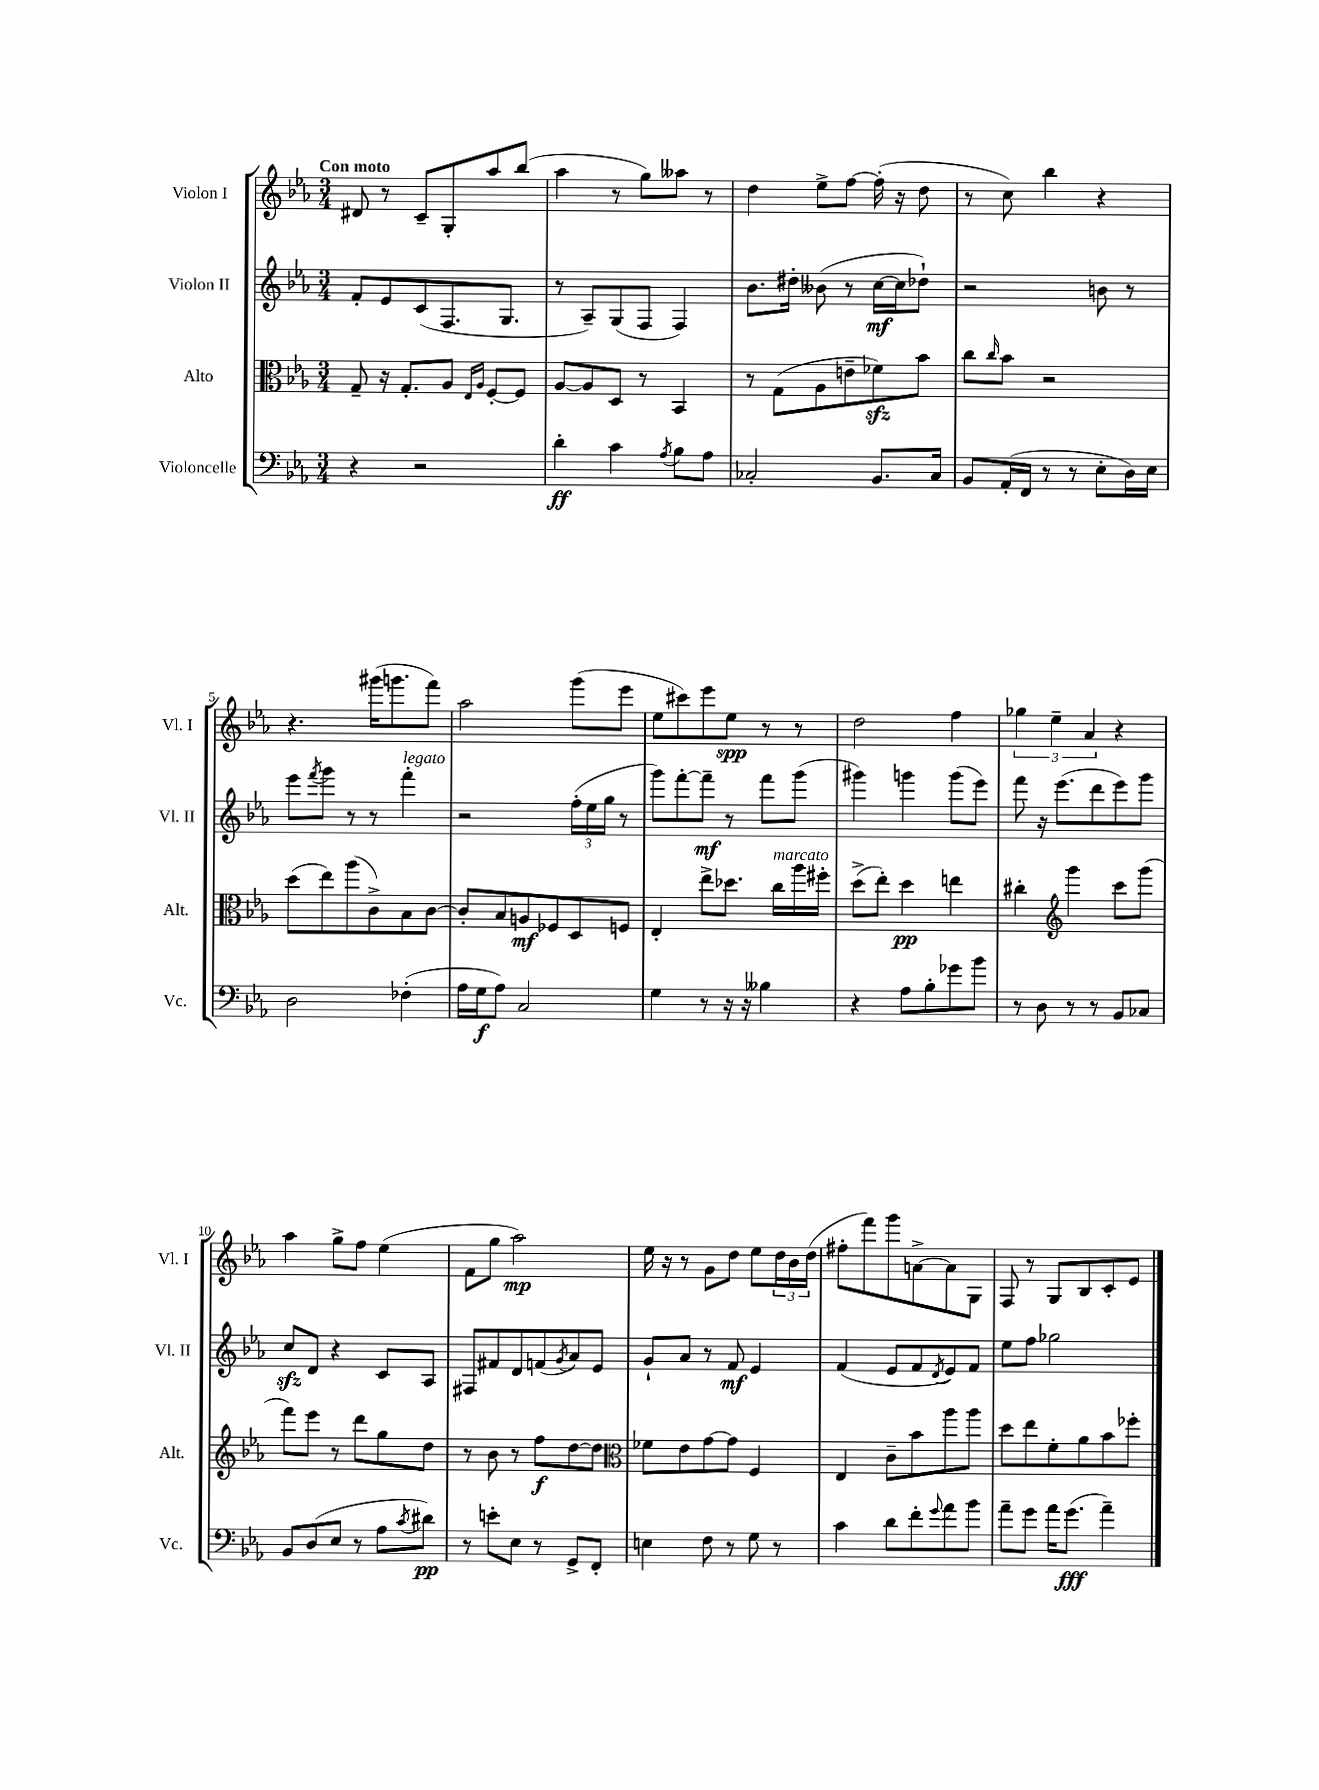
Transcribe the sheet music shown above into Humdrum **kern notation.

**kern	**kern	**kern	**kern
*staff4	*staff3	*staff2	*staff1
*clefF4	*clefC3	*clefG2	*clefG2
*k[b-e-a-]	*k[b-e-a-]	*k[b-e-a-]	*k[b-e-a-]
*M3/4	*M3/4	*M3/4	*M3/4
4r	8G~/	8f'/L	8d#/
.	16r	8e-/	8r
.	8.G'/L	.	.
2r	.	(8c/	8c~/L
.	8A-/J	8.F/	8G'/
.	16qqE-/LL	.	.
.	16qqA-/JJ	.	.
.	[8F'/L	.	8aa-/
.	.	8.G/J	.
.	8F/]J	.	(8bb-/J
=	=	=	=
4d'\	[8A-/L	8r	4aa-\
.	8A-/]	8A-~/L)	.
4c\	8D/J	(8G/	8r
.	8r	8F/J	8gg\L)
8qA-/	.	.	.
8B-\L	4BB-/	4F/)	8aa--\J
8A-\J	.	.	8r
=	=	=	=
2C-'/	8r	8.b-\L	4dd\
.	(8G\L	.	.
.	.	16dd#'\Jk	.
.	8A-\	(8b--\	8ee-^\L
.	8e~\	8r	[8ff\J
8.BB-/L	8f-\)	[16cc\LL	(16ff'\]
.	.	16cc\]J	16r
.	8b-\J	8dd-`\J)	8dd\
16C-/Jk	.	.	.
=	=	=	=
8BB-/L	8cc\L	2r	8r
.	16qqcc/	.	.
(16AA-'/L	8b-\J	.	8cc\)
16FF/JJ	.	.	.
8r	2r	.	4bb-\
8r	.	.	.
8E-'\L	.	8b\	4r
16D\L)	.	8r	.
16E-\JJ	.	.	.
=	=	=	=
2D\	(8dd\L	8eee-\L	4.r
.	.	8qfff/	.
.	8ee-\)	8ggg\J	.
.	(8aa-\	8r	.
.	8c^\)	8r	(16ggg#\LK
.	.	.	8.ggg\
(4F-'\	8B-\	4fff'\	.
.	[8c\J	.	8fff\J)
=	=	=	=
16A-\LL	8c'/]L	2r	2aa-\
16G\J	.	.	.
8A-\J)	8B-/	.	.
2C/	8A/	.	.
.	8F-/	.	.
.	8D/	(24ff'\LL	(8ggg\L
.	.	24ee-\	.
.	.	24gg\JJ	.
.	8F/J	8r	8eee-\J
=	=	=	=
4G\	4E-'/	8ggg\L)	8ee-\L
.	.	[8fff'\	8ccc#\)
8r	8ee-^\L	8fff~\]J	8eee-\
16r	8.dd-\J	8r	8ee-\J
16r	.	.	.
4B--\	.	8fff\L	8r
.	16cc\LL	.	.
.	16aa-\	(8ggg\J	8r
.	16ff#'\JJ	.	.
=	=	=	=
4r	(8dd^\L	4ggg#\)	2dd\
.	8ee-'\J)	.	.
8A-\L	4dd\	4ggg\	.
8B-'\	.	.	.
8g-\	4ee\	(8ggg\L	4ff\
8b-\J	.	8eee-\J)	.
=	=	=	=
8r	4cc#'\	8fff\	6gg-\
8D\	.	16r	.
.	.	.	6ee-~\
.	.	(8.eee-\L	.
*	*clefG2	*	*
8r	4ggg\	.	.
.	.	.	6a-/
8r	.	8ddd\	.
8BB-/L	8ccc\L	8eee-\)	4r
8C-/J	(8ggg\J	8ggg\J	.
=	=	=	=
8BB-/L	8fff\L)	8cc/L	4aa-\
(8D/	8eee-\J	8d/J	.
8E-/J	8r	4r	8gg^\L
8r	8ddd\L	.	8ff\J
8A-\L	8gg\	8c/L	(4ee-\
8qc/	.	.	.
8d#\J)	8dd\J	8A-/J	.
=	=	=	=
8r	8r	8F#/L	8f\L
8e'\L	8b-\	8f#/	8gg\J
8E-\J	8r	8d/	2aa-\)
8r	8ff\L	(8f/	.
.	.	8qg/	.
8GG^/L	[8dd\	8a-/)	.
8FF'/J	8dd\]J	8e-/J	.
=	=	=	=
*	*clefC3	*	*
4E\	8f-\L	8g`/L	16ee-\
.	.	.	16r
.	8e-\	8a-/J	8r
8F\	[8g\	8r	8g\L
8r	8g\]J	8f/	8dd\J
8G\	4F/	4e-/	8ee-\L
8r	.	.	24dd\L
.	.	.	24b-\
.	.	.	(24dd\JJ
=	=	=	=
4c\	4E-/	(4f/	8ff#'\L
.	.	.	8fff\)
8d\L	8c~\L	8e-/L	8ggg\
8f'\	8b-\	8f/	[8a^\
8qqg/	.	8qd/	.
8a-\	8aa-\	8e-/)	8a\]
8b-\J	8aa-\J	8f/J	8G\J
=	=	=	=
8a-~\L	8dd\L	8ee-\L	8F/
8g\J	8ee-\	8ff\J	8r
16a-\LK	8f'\	2gg-\	8G/L
(8.g\J	.	.	.
.	8a-\	.	8B-/
4a-~\)	8b-\	.	8c'/
.	8ff-'\J	.	8e-/J
==	==	==	==
*-	*-	*-	*-
